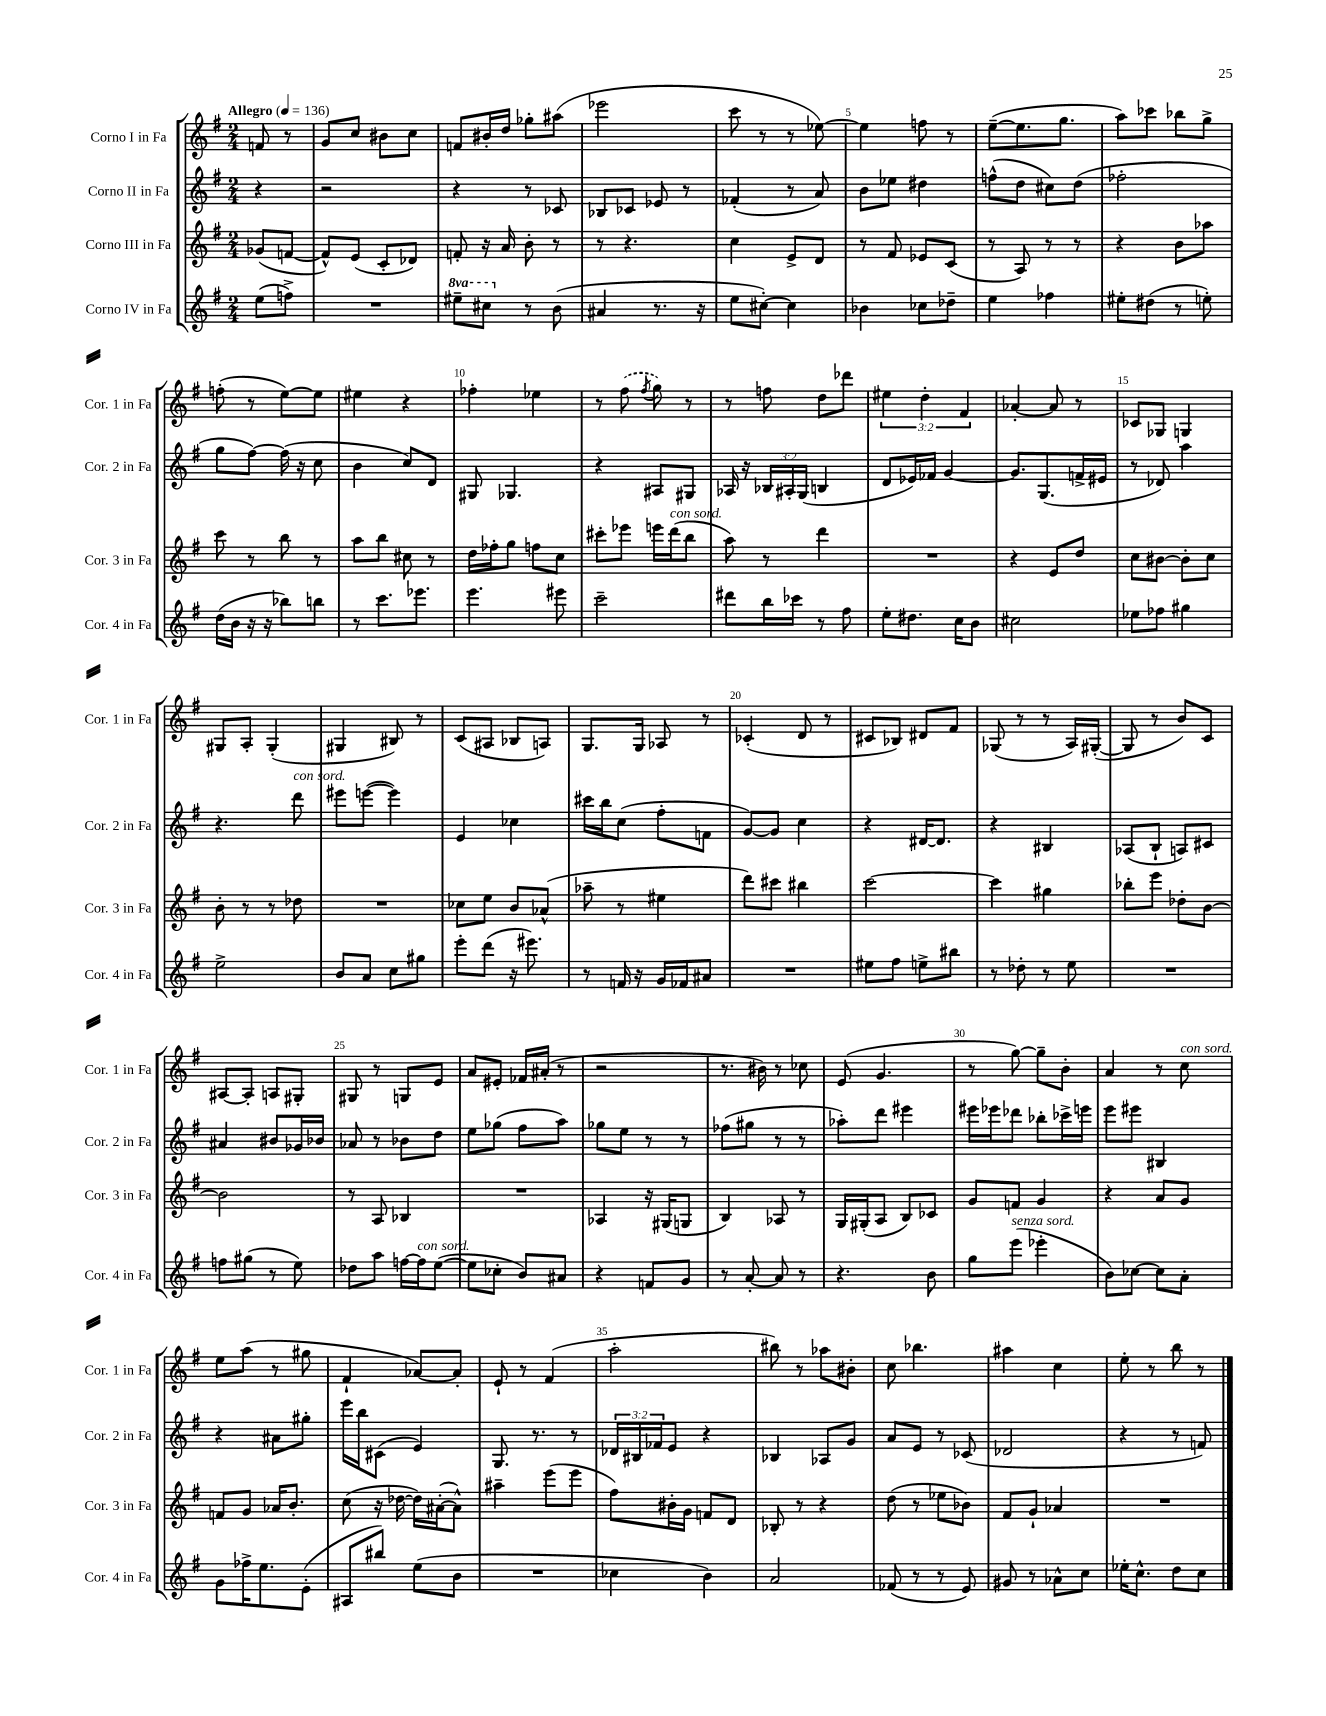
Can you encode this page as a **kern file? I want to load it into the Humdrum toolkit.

**kern	**kern	**kern	**kern
*staff4	*staff3	*staff2	*staff1
*clefG2	*clefG2	*clefG2	*clefG2
*k[f#]	*k[f#]	*k[f#]	*k[f#]
*M2/4	*M2/4	*M2/4	*M2/4
*MM136	*MM136	*MM136	*MM136
(8ee\L	(8g-/L	4r	8f/
8ff^\J)	[8f/J	.	8r
=	=	=	=
2r	8f^^/]L)	2r	8g/L
.	(8e/J	.	8cc/J
.	8c'/L	.	8b#\L
.	8d-/J)	.	8cc\J
=	=	=	=
8eee#~\L	8f'/	4r	8f/L
8ccc#\J	16r	.	16b#'/L
.	16a/	.	16dd/JJ
8r	8b'\	8r	8gg-'\L
(8b\	8r	8c-/	(8aa#\J
=	=	=	=
4a#/	8r	8B-/L	2eee-\
.	4.r	8c-/J	.
8.r	.	8e-/	.
.	.	8r	.
16r	.	.	.
=	=	=	=
8ee\L	4cc\	(4f-'/	8ccc\
[8cc#'\J)	.	.	8r
4cc#\]	8e^/L	8r	8r
.	8d/J	8a/)	[8ee-\)
=	=	=	=
4b-\	8r	8b\L	4ee-\]
.	8f#/	8ee-\J	.
8cc-\L	8e-/L	4dd#\	8ff\
8dd-~\J	(8c/J	.	8r
=	=	=	=
4ee\	8r	(8ff^^\L	([8ee~\L
.	8A/)	8dd\J	8.ee\]
4ff-\	8r	8cc#\L)	.
.	.	.	8.gg\J
.	8r	(8dd\J	.
=	=	=	=
8ee#'\L	4r	2ff-'\	8aa\L)
(8dd#\J	.	.	8ccc-\J
8r	8b\L	.	8bb-\L
8ee'\)	8aa-\J	.	8gg^\J
=	=	=	=
(16dd\LL	8ccc\	8gg\L	(8ff'\
16b\JJ	.	.	.
16r	8r	[8ff#\J)	8r
16r	.	.	.
8bb-\L)	8bb\	(16ff#\]	[8ee\L)
.	.	16r	.
8bb\J	8r	8cc\	8ee\]J
=	=	=	=
8r	8aa\L	4b\	4ee#\
8.ccc\L	8bb\J	.	.
.	8cc#\	8cc/L)	4r
8.eee-\J	.	.	.
.	8r	8d/J	.
=	=	=	=
4.eee\	16dd\LL	8G#/	4ff-'\
.	16ff-'\J	.	.
.	8gg\J	4.G-/	.
.	8ff\L	.	4ee-\
8eee#\	8cc\J	.	.
=	=	=	=
2ccc~\	8ccc#'\L	4r	8r
.	8eee-\J	.	(8ff#\
.	.	.	8qff#/
.	16eee\LL	8A#/L	8gg\)
.	(16ddd\J	.	.
.	8bb\J	8G#/J	8r
=	=	=	=
8ddd#\L	8aa\)	16A-/	8r
.	.	16r	.
16bb\L	8r	24B-/LL	8ff\
.	.	24A#'/	.
16ccc-\JJ	.	.	.
.	.	(24G/JJ	.
8r	4ddd\	4B/	8dd\L
8ff#\	.	.	8ddd-\J
=	=	=	=
8ee'\L	2r	8d/L	6ee#\
8.dd#\J	.	16e-/L)	.
.	.	.	6dd'\
.	.	16f-/JJ	.
.	.	[4g/	.
16cc\LK	.	.	.
.	.	.	6f#/
8b\J	.	.	.
=	=	=	=
2cc#\	4r	8.g/]L	[4a-'/
.	.	(8.G/	.
.	8e/L	.	8a-/]
.	8dd/J	16f^/L	8r
.	.	16e#/JJ	.
=	=	=	=
8ee-\L	8cc\L	8r	8c-/L
8ff-\J	[8b#\J	8d-/)	8G-/J
4gg#\	8b#'\]L	4aa\	4G/
.	8cc\J	.	.
=	=	=	=
2ee^\	8b'\	4.r	8G#/L
.	8r	.	8A'/J
.	8r	.	(4G#'/
.	8dd-\	8ddd\	.
=	=	=	=
8b/L	2r	8eee#\L	4G#/
8a/J	.	([8eee\J	.
8cc\L	.	4eee\])	8B#/)
8gg#\J	.	.	8r
=	=	=	=
8eee'\L	8cc-\L	4e/	(8c/L
(8ddd\J	8ee\J	.	8A#/J
16r	8b/L	4cc-\	8B-/L
8.eee#\)	.	.	.
.	(8a-^^/J	.	8A/J)
=	=	=	=
8r	8aa-~\	16ccc#\LL	8.G/L
.	.	16bb\J	.
16f/	8r	(8cc\J	.
16r	.	.	16G/Jk
16g/LL	4ee#\	8ff#'\L	8A-/
16f-/J	.	.	.
8a#/J	.	8f\J	8r
=	=	=	=
2r	8ddd\L)	[8g/L)	(4c-'/
.	8ccc#\J	8g/]J	.
.	4bb#\	4cc\	8d/
.	.	.	8r
=	=	=	=
8ee#\L	[2ccc\	4r	8c#/L
8ff#\J	.	.	8B-/J)
8ee^\L	.	[16d#/LK	8d#/L
.	.	8.d#/]J	.
8bb#\J	.	.	8f#/J
=	=	=	=
8r	4ccc\]	4r	(8G-/
8dd-'\	.	.	8r
8r	4gg#\	4B#/	8r
8ee\	.	.	16A/LL)
.	.	.	([16G#'/JJ
=	=	=	=
2r	8bb-'\L	(8A-/L	8G#/]
.	8eee\J	8B`/J	8r
.	8dd-'\L	8A/L)	8b/L)
.	[8b\J	8c#/J	8c/J
=	=	=	=
8ff\L	2b\]	4a#/	[8A#/L
(8gg#\J	.	.	8A#'/]J
8r	.	8b#/L	8A/L
8ee\)	.	16g-/L	8G#'/J
.	.	16b-/JJ	.
=	=	=	=
8dd-\L	8r	8a-/	8G#/
8aa\J	8A/	8r	8r
[16ff\LL	4B-/	8b-\L	8G/L
16ff\]J	.	.	.
([8ee\J	.	8dd\J	8e/J
=	=	=	=
8ee\]L	2r	8ee\L	8a/L
8cc-'\J	.	(8gg-\J	8e#'/J
8b/L)	.	8ff#\L	16f-/LL
.	.	.	(16a#'/JJ
8a#/J	.	8aa\J)	8r
=	=	=	=
4r	4A-/	8gg-\L	2r
.	.	8ee\J	.
8f/L	16r	8r	.
.	(16G#/LK	.	.
8g/J	8G/J	8r	.
=	=	=	=
8r	4B/)	(8ff-\L	8.r
[8a'/	.	8gg#\J	.
.	.	.	16b#\)
8a/]	8A-/	8r	8r
8r	8r	8r	8cc-\
=	=	=	=
4.r	16G/LL	8aa-'\L)	(8e/
.	(16G#'/J	.	.
.	8A/J	8ddd\J	4.g/
.	8B/L)	4eee#\	.
8b\	8c-/J	.	.
=	=	=	=
8gg\L	8g/L	16eee#\LL	8r
.	.	16eee-\J	.
(8eee\J	8f/J	8ddd-\J	[8gg\)
4eee-'\	4g/	8bb-'\L	8gg~\]L
.	.	16ccc-^\L	8b'\J
.	.	16eee\JJ	.
=	=	=	=
8b\L)	4r	8eee\L	4a/
[8cc-\J	.	8eee#\J	.
8cc-\]L	8a/L	4B#/	8r
8a'\J	8g/J	.	8cc\
=	=	=	=
8g\L	8f/L	4r	8ee\L
16ff-^\K	8g/J	.	(8aa\J
8.ee\	.	.	.
.	16a-/LK	8a#\L	8r
.	8.b'/J	.	.
(8e'\J	.	8gg#'\J	8gg#\
=	=	=	=
8A#/L	(8cc\	16eee\LL	4f#`/
.	.	16bb\J	.
8bb#/J)	16r	(8c#\J	.
.	[16dd-\	.	.
(8ee\L	16dd-\]LL)	4e/)	[8a-/L)
.	([16a#'\J	.	.
8b\J	8a#^^\]J)	.	8a-'/]J
=	=	=	=
2r	4aa#~\	8.G/	8e`/
.	.	.	8r
.	.	8.r	.
.	(8eee\L	.	(4f#/
.	8eee\J	8r	.
=	=	=	=
4cc-\	8ff#\L)	24d-/LL	2aa'\
.	.	24B#/	.
.	.	24f-/J	.
.	16b#'\L	8e/J	.
.	16g\JJ	.	.
4b\)	8f/L	4r	.
.	8d/J	.	.
=	=	=	=
2a/	8B-'/	4B-/	8bb#\)
.	8r	.	8r
.	4r	8A-/L	8aa-\L
.	.	8g/J	8b#'\J
=	=	=	=
(8f-/	(8dd\	8a/L	8cc\
8r	8r	8e/J	4.bb-\
8r	8ee-\L	8r	.
8e/)	8b-\J)	(8c-/	.
=	=	=	=
8g#/	8f#/L	2d-/	4aa#\
8r	8g`/J	.	.
8a-^^\L	4a-/	.	4cc\
8cc\J	.	.	.
=	=	=	=
16ee-'\LK	2r	4r	8ee'\
8.cc^^\J	.	.	.
.	.	.	8r
8dd\L	.	8r	8bb\
8cc\J	.	8f/)	8r
==	==	==	==
*-	*-	*-	*-
